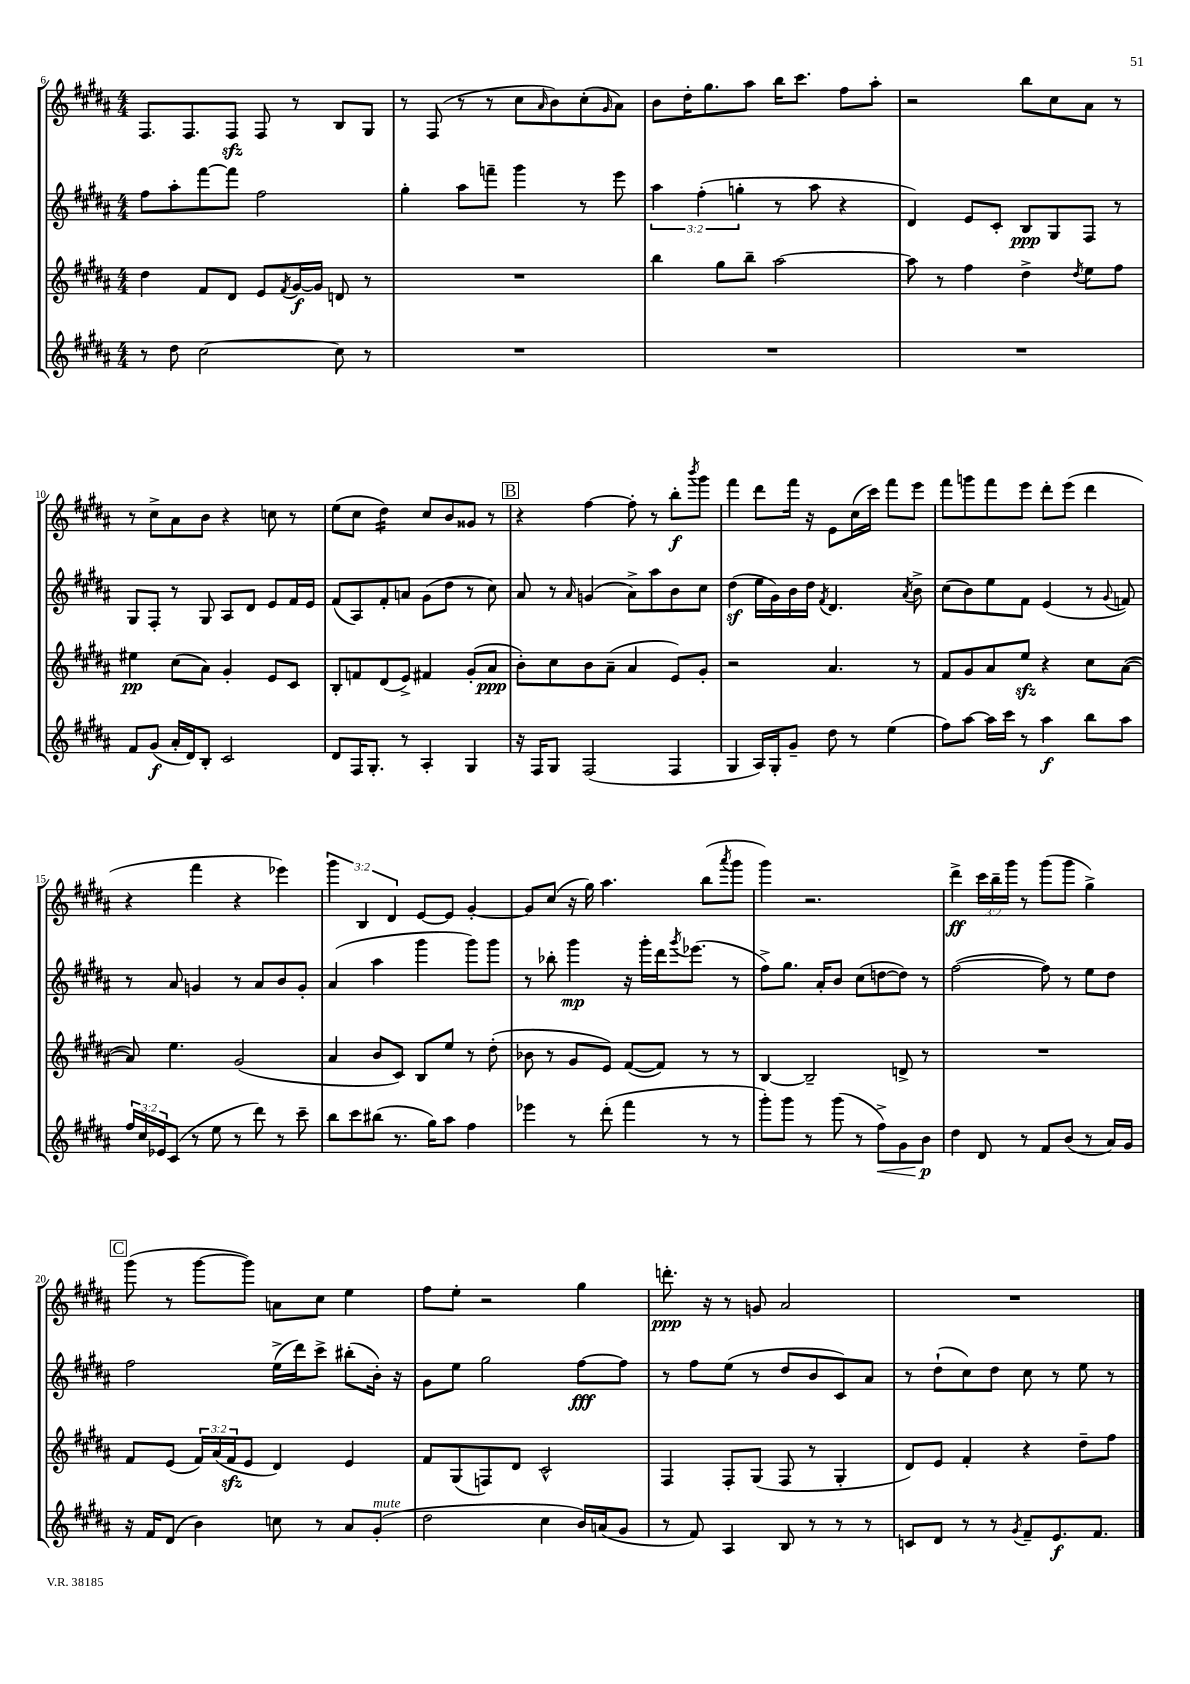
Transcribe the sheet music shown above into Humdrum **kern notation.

**kern	**kern	**kern	**kern
*staff4	*staff3	*staff2	*staff1
*clefG2	*clefG2	*clefG2	*clefG2
*k[f#c#g#d#a#]	*k[f#c#g#d#a#]	*k[f#c#g#d#a#]	*k[f#c#g#d#a#]
*M4/4	*M4/4	*M4/4	*M4/4
8r	4dd#	8ff#	8.F#
8dd#	.	8aa#'	.
.	.	.	8.F#
[2cc#	8f#	[8fff#	.
.	8d#	8fff#]	8F#
.	8e	2ff#	8F#
.	8qf#	.	.
.	[16g#	.	8r
.	16g#]	.	.
8cc#]	8d	.	8B
8r	8r	.	8G#
=	=	=	=
1r	1r	4gg#'	8r
.	.	.	(8F#
.	.	8aa#	8r
.	.	8fff~	8r
.	.	4ggg#	8cc#
.	.	.	16qqa#
.	.	.	8b)
.	.	8r	(8cc#'
.	.	.	16qqg#
.	.	8eee	8a#)
=	=	=	=
1r	4bb	6aa#	8b
.	.	.	16dd#'
.	.	(6ff#'	.
.	.	.	8.gg#
.	8gg#	.	.
.	.	6gg'	.
.	8bb~	.	8aa#
.	[2aa#	8r	16bb
.	.	.	8.ccc#
.	.	8aa#	.
.	.	4r	8ff#
.	.	.	8aa#'
=	=	=	=
1r	8aa#]	4d#)	2r
.	8r	.	.
.	4ff#	8e	.
.	.	8c#'	.
.	4dd#^	8B	8bb
.	.	8G#	8cc#
.	8qdd#	.	.
.	8ee	8F#	8a#
.	8ff#	8r	8r
=	=	=	=
8f#	4ee#	8G#	8r
(8g#	.	8F#'	8cc#^
16a#'	(8cc#	8r	8a#
16d#)	.	.	.
8B'	8a#)	8G#	8b
2c#	4g#'	8A#	4r
.	.	8d#	.
.	8e	8e	8cc
.	8c#	16f#	8r
.	.	16e	.
=	=	=	=
8d#	8B'	(8f#	(8ee
16F#	8f	8A#)	8cc#
8.G#'	.	.	.
.	(8d#	8f#'	4dd#)
8r	8e^)	8a	.
4A#'	4f#	(8g#	8cc#
.	.	8dd#	8b
4G#	(8g#'	8r	8g##
.	8a#	8cc#)	8r
=	=	=	=
16r	8b')	8a#	4r
16F#	.	.	.
8G#	8cc#	8r	.
.	.	16qqa#	.
(2F#	8b	(4g	[4ff#
.	(8a#~	.	.
.	4a#	8a#^)	8ff#']
.	.	8aa#	8r
4F#	8e)	8b	8bb'
.	.	.	8qbbb
.	8g#'	8cc#	8ggg#
=	=	=	=
4G#	2r	(4dd#	4fff#
16A#)	.	16ee	8ddd#
16G#'	.	16g#)	.
8g#~	.	16b	16fff#
.	.	16dd#	16r
.	.	8qf#	.
8dd#	4.a#	4.d#	8e
8r	.	.	(16cc#
.	.	.	16ccc#)
(4ee	.	.	8fff#
.	.	8qa#	.
.	8r	8b^	8eee
=	=	=	=
8ff#)	8f#	(8cc#	8fff#
[8aa#	8g#	8b)	8ggg
16aa#]	8a#	8ee	8fff#
16ccc#	.	.	.
8r	8ee	8f#	8eee
4aa#	4r	(4e	8ddd#'
.	.	.	(8eee
8bb	8cc#	8r	4ddd#
.	.	8qqg#	.
8aa#	([8a#	8f)	.
=	=	=	=
24ff#	8a#])	8r	4r
24cc#	.	.	.
24e-	.	.	.
(8c#	4.ee	8a#	.
8r	.	4g	4fff#
8ee	.	.	.
8r	(2g#	8r	4r
8ddd#)	.	8a#	.
8r	.	8b	4eee-)
8ccc#~	.	8g'	.
=	=	=	=
8bb	4a#	(4a#	6ggg#
8ccc#	.	.	.
.	.	.	6B
(8bb#	8b	4aa#	.
.	.	.	6d#
8.r	8c#)	.	.
.	8B	4ggg#	[8e
16gg#)	.	.	.
8aa#	8ee	.	8e]
4ff#	8r	8ggg#)	[4g#'
.	(8dd#'	8ggg#	.
=	=	=	=
4eee-	8b-	8r	8g#]
.	8r	8bb-'	(8cc#
8r	8g#	4ggg#	16r
.	.	.	16gg#)
(8ddd#'	8e)	.	4.aa#
4fff#	([8f#	16r	.
.	.	16ggg#'	.
.	8f#])	16ddd#	.
.	.	8qggg#	.
.	.	(8.eee-	.
8r	8r	.	(8bb
.	.	.	8qaaa#
8r	8r	8r	8ggg#
=	=	=	=
8ggg#')	[4B	8ff#^)	4ggg#)
8ggg#	.	8.gg#	.
8r	2B~]	.	2.r
.	.	16a#'	.
(8ggg#	.	8b	.
8r	.	(8cc#	.
8ff#^)	.	[8dd	.
8g#	8d^	8dd])	.
8b	8r	8r	.
=	=	=	=
4dd#	1r	([2ff#	4ddd#^
8d#	.	.	24ccc#
.	.	.	24bb~
.	.	.	24ggg#
8r	.	.	8r
8f#	.	8ff#])	(8ggg#
(8b	.	8r	8ggg#
8r	.	8ee	4gg#^)
16a#)	.	8dd#	.
16g#	.	.	.
=	=	=	=
16r	8f#	2ff#	(8ggg#
16f#	.	.	.
(8d#	(8e	.	8r
4b)	24f#)	.	[8ggg#
.	(24a#	.	.
.	24f#	.	.
.	8e	.	8ggg#])
8cc	4d#)	(16ee^	8a
.	.	16ddd#)	.
8r	.	8ccc#^	8cc#
8a#	4e	(8bb#'	4ee
(8g#'	.	16b')	.
.	.	16r	.
=	=	=	=
2dd#	8f#	8g#	8ff#
.	(8G#	8ee	8ee'
.	8F)	2gg#	2r
.	8d#	.	.
4cc#	2c#^^	.	.
16b)	.	[8ff#	4gg#
(16a	.	.	.
8g#	.	8ff#]	.
=	=	=	=
8r	4F#	8r	8.ddd'
8f#)	.	8ff#	.
.	.	.	16r
4A#	8F#'	(8ee	8r
.	(8G#	8r	8g
8B	8F#	8dd#	2a#
8r	8r	8b	.
8r	4G#'	8c#)	.
8r	.	8a#	.
=	=	=	=
8c	8d#)	8r	1r
8d#	8e	(8dd#`	.
8r	4f#'	8cc#)	.
8r	.	8dd#	.
8qg#	.	.	.
8f#~	4r	8cc#	.
8.e	.	8r	.
.	8dd#~	8ee	.
8.f#	.	.	.
.	8ff#	8r	.
==	==	==	==
*-	*-	*-	*-
